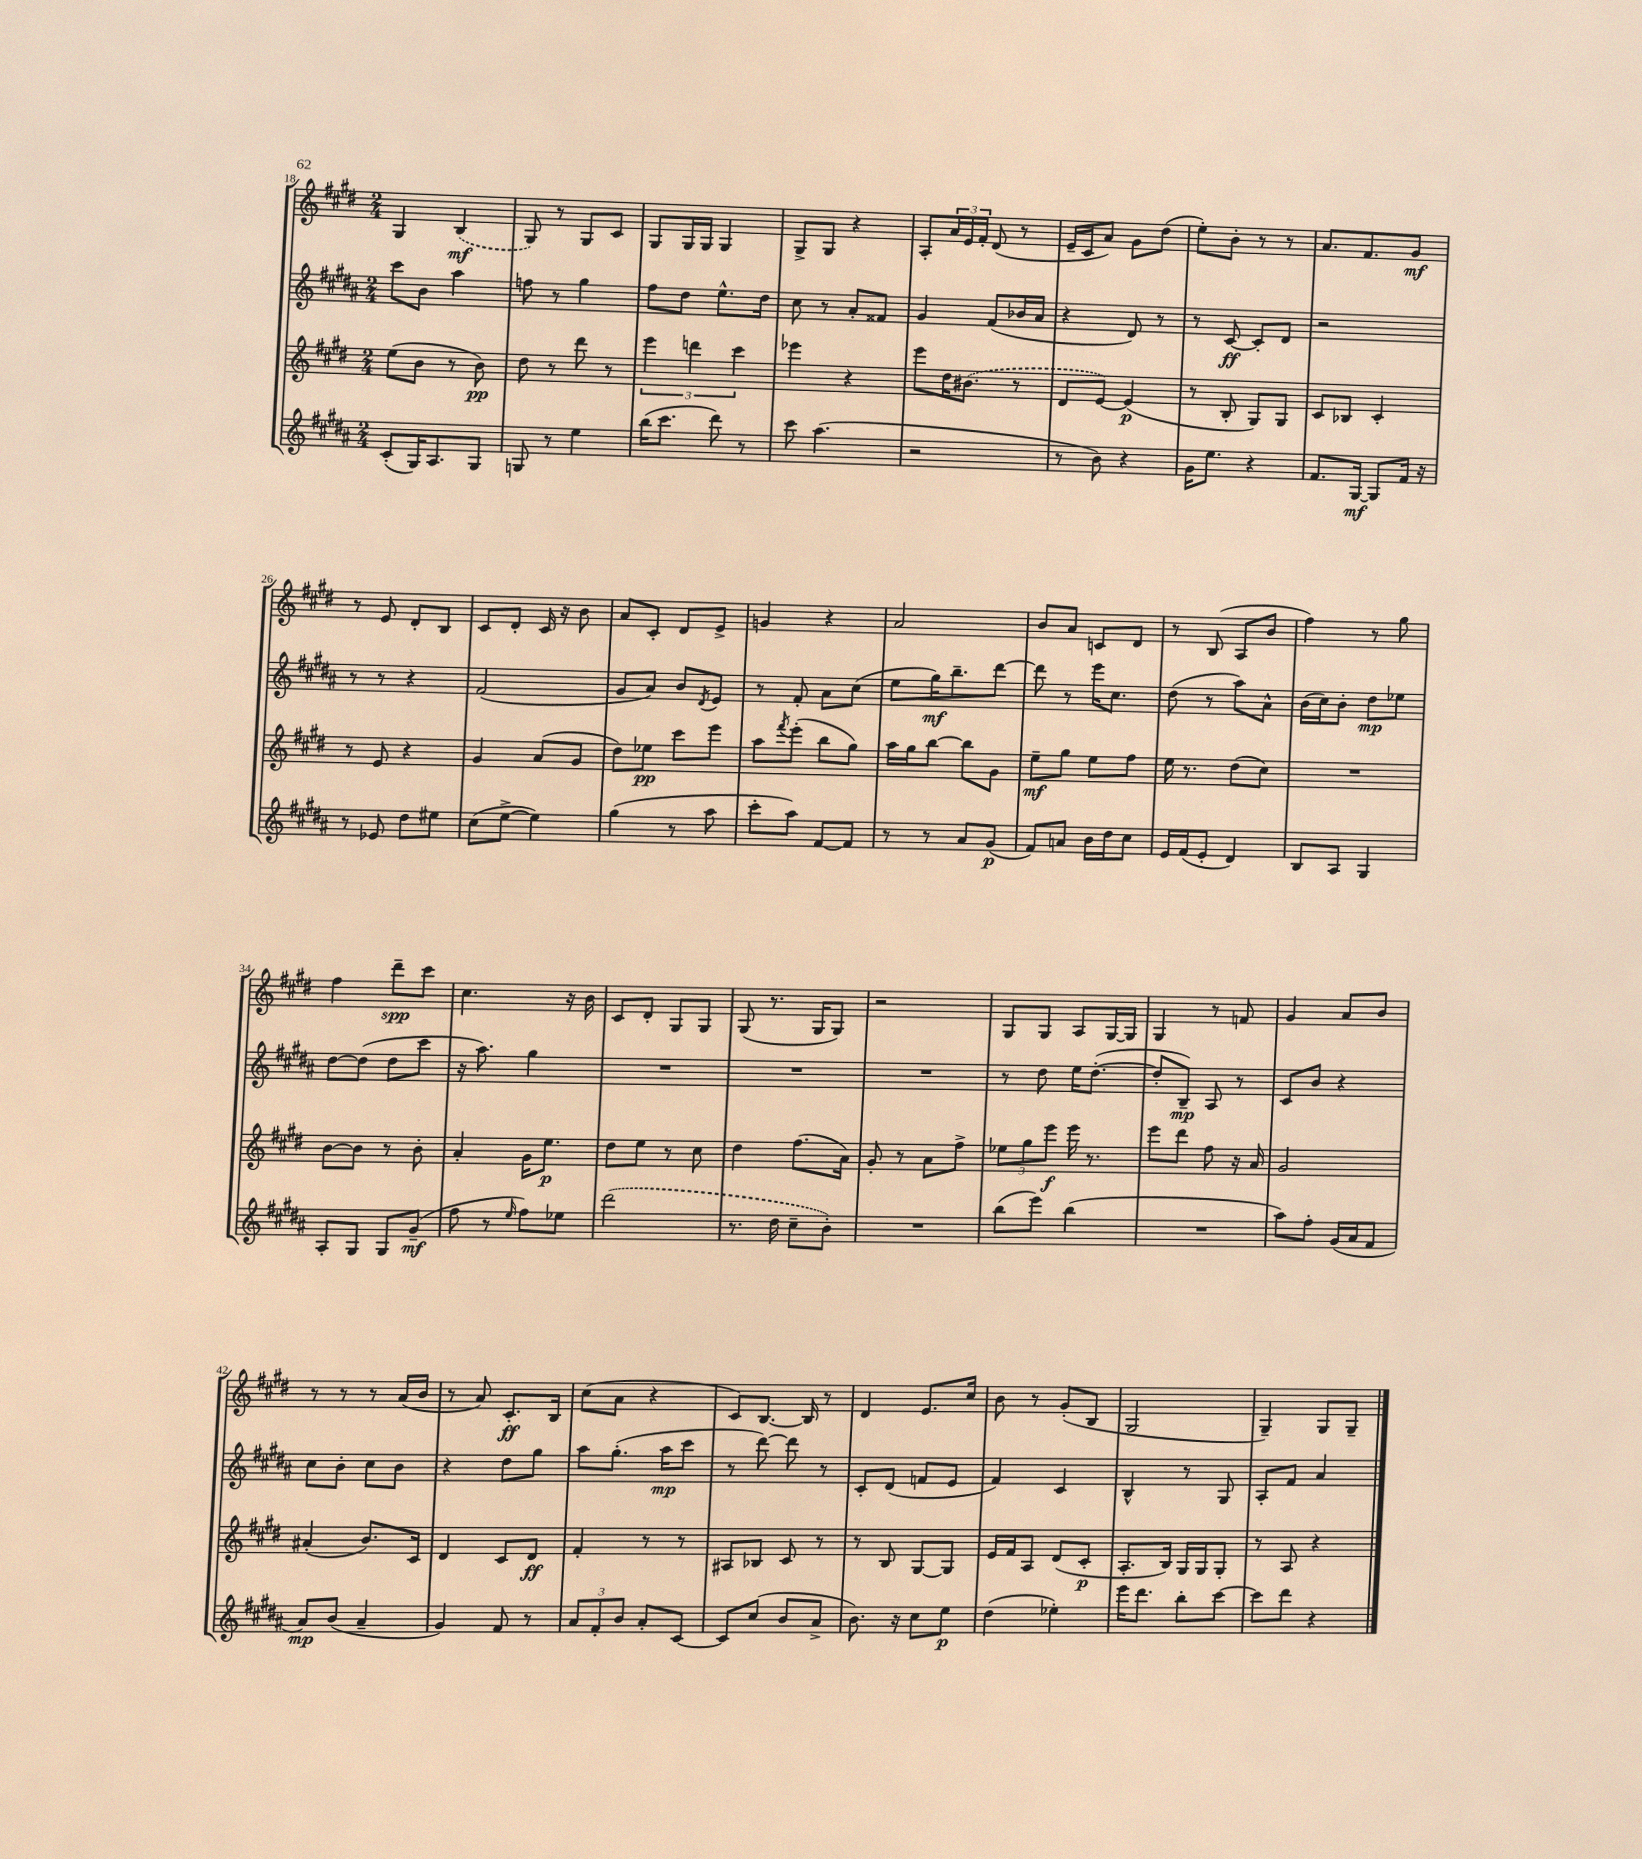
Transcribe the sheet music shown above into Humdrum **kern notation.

**kern	**kern	**kern	**kern
*staff4	*staff3	*staff2	*staff1
*clefG2	*clefG2	*clefG2	*clefG2
*k[f#c#g#d#a#]	*k[f#c#g#d#]	*k[f#c#g#d#a#]	*k[f#c#g#d#]
*M2/4	*M2/4	*M2/4	*M2/4
(8c#'	(8ee	8ccc#	4G#
16G#)	8b	8b	.
8.A#	.	.	.
.	8r	4aa#	(4B
8G#	8b)	.	.
=	=	=	=
8G	8dd#	8ff	8G#)
8r	8r	8r	8r
4ee	8ddd#	4gg#	8G#
.	8r	.	8c#
=	=	=	=
(16bb	6eee	8ff#	8G#
8.ccc#	.	.	.
.	.	8dd#	16G#
.	6ddd	.	.
.	.	.	16G#
8ddd#)	.	8.ee^^	4G#
.	6ccc#	.	.
8r	.	.	.
.	.	16dd#	.
=	=	=	=
8ccc#	4eee-	8cc#	8G#^
(4.aa#	.	8r	8G#
.	4r	8a#'	4r
.	.	8f##	.
=	=	=	=
2r	8eee	4g#	8A'
.	16dd#	.	24a
.	.	.	24e
.	(8.b#	.	.
.	.	.	24f#'
.	.	(8f#	(8d#
.	8r	16b-	8r
.	.	16a#	.
=	=	=	=
8r	8d#	4r	16e~
.	.	.	16c#
8b)	[8e)	.	8a)
4r	(4e]	8d#)	8g#
.	.	8r	(8dd#
=	=	=	=
16g#	8r	8r	8ee')
8.ee	.	.	.
.	8B'	[8c#	8b'
4r	8G#)	8c#']	8r
.	8G#	8d#	8r
=	=	=	=
8.f#	8c#	2r	8.a
.	8B-	.	.
[16G#	.	.	8.f#
8G#]	4c#'	.	.
16f#	.	.	8g#
16r	.	.	.
=	=	=	=
8r	8r	8r	8r
8e-	8e	8r	8e
8dd#	4r	4r	8d#'
8ee#	.	.	8B
=	=	=	=
(8cc#	4g#	(2f#	8c#
[8ee^	.	.	8d#'
4ee])	(8a	.	16c#
.	.	.	16r
.	8g#	.	8b
=	=	=	=
(4gg#	8dd#)	8g#	8a
.	8ee-	8a#)	8c#'
8r	8ccc#	8b	8d#
.	.	8qd#	.
8aa#	8eee	8e	8e^
=	=	=	=
8ccc#'	8aa	8r	4g
.	8qfff#	.	.
8aa#)	(8eee'	8f#'	.
[8f#	8bb	8a#	4r
8f#]	8gg#)	(8cc#	.
=	=	=	=
8r	16aa	8ee	2a
.	16gg#	.	.
8r	[8bb	16gg#)	.
.	.	8.bb~	.
8a#	8bb]	.	.
(8g#	8g#	[8ddd#	.
=	=	=	=
8f#)	8ee~	8ddd#]	8b
8a	8gg#	8r	8a
16b	8ee	16eee	8c
16dd#	.	8.cc#	.
8cc#	8ff#	.	8d#
=	=	=	=
16e	16ee	(8dd#	8r
(16f#	8.r	.	.
8e'	.	8r	(8B
4d#)	(8dd#	8aa#)	8A
.	8cc#)	8a#^^	8b
=	=	=	=
8B	2r	(16b	4ff#)
.	.	16cc#)	.
8A#	.	8b'	.
4G#	.	8dd#	8r
.	.	8ee-	8gg#
=	=	=	=
8A#'	[8b	[8dd#	4ff#
8G#	8b]	(8dd#]	.
8G#	8r	8dd#	8ddd#~
(8g#~	8b'	8ccc#	8ccc#
=	=	=	=
8ff#	4a'	16r	4.cc#
.	.	8.aa#)	.
8r	.	.	.
16qqee	.	.	.
8ff#)	16g#	4gg#	.
.	8.ee	.	.
8ee-	.	.	16r
.	.	.	16b
=	=	=	=
(2ddd#	8dd#	2r	8c#
.	8ee	.	8d#'
.	8r	.	8G#
.	8cc#	.	8G#
=	=	=	=
8.r	4dd#	2r	(8G#
.	.	.	8.r
16dd#	.	.	.
8cc#~	(8.ff#	.	.
.	.	.	16G#
8b')	.	.	8G#)
.	16a)	.	.
=	=	=	=
2r	8g#'	2r	2r
.	8r	.	.
.	8a	.	.
.	8ff#^	.	.
=	=	=	=
(8bb	12ee-	8r	8G#
.	12gg#	.	.
8eee)	.	8dd#	8G#
.	12eee	.	.
(4bb	16eee	16ee	8A
.	8.r	([8.dd#'	.
.	.	.	[16G#
.	.	.	16G#]
=	=	=	=
2r	8eee	8dd#']	4G#
.	8ddd#	8B~)	.
.	8ff#	8A#	8r
.	16r	8r	8f
.	16a	.	.
=	=	=	=
8aa#)	2g#	8c#	4g#
8ff#'	.	8b	.
(16g#	.	4r	8a
16a#	.	.	.
8f#	.	.	8b
=	=	=	=
8a#)	(4a#'	8cc#	8r
(8b	.	8b'	8r
4a#~	8.b)	8cc#	8r
.	.	8b	(16a
.	16c#	.	16b
=	=	=	=
4g#)	4d#	4r	8r
.	.	.	8a)
8f#	8c#	8dd#	8.c#'
8r	8d#	8gg#	.
.	.	.	16B
=	=	=	=
12a#	4f#'	8aa#	(8cc#
12f#'	.	.	.
.	.	(8.gg#'	8a
12b	.	.	.
8a#'	8r	.	4r
.	.	16aa#	.
[8c#	8r	8ccc#	.
=	=	=	=
8c#]	8A#	8r	8c#)
(8cc#	8B-	[8ddd#)	[8.B
8b	8c#	8ddd#]	.
.	.	.	16B]
8a#^	8r	8r	8r
=	=	=	=
8.b)	8r	8c#'	4d#
.	8B	(8d#	.
16r	.	.	.
8cc#	[8G#	8f	8.e
8ee	8G#]	8e	.
.	.	.	16cc#
=	=	=	=
(4dd#	16e	4f#)	8b
.	16f#	.	.
.	8A	.	8r
4ee-')	(8d#	4c#	(8g#'
.	8c#'	.	8B
=	=	=	=
16eee	8.A'	4B^^	2G#
8.ddd#	.	.	.
.	16B)	.	.
8bb'	16G#	8r	.
.	16G#	.	.
[8ccc#	8G#'	8G#	.
=	=	=	=
8ccc#]	8r	8A#'	4G#~)
8ddd#	8A	8f#	.
4r	4r	4a#	8G#
.	.	.	8G#~
==	==	==	==
*-	*-	*-	*-
